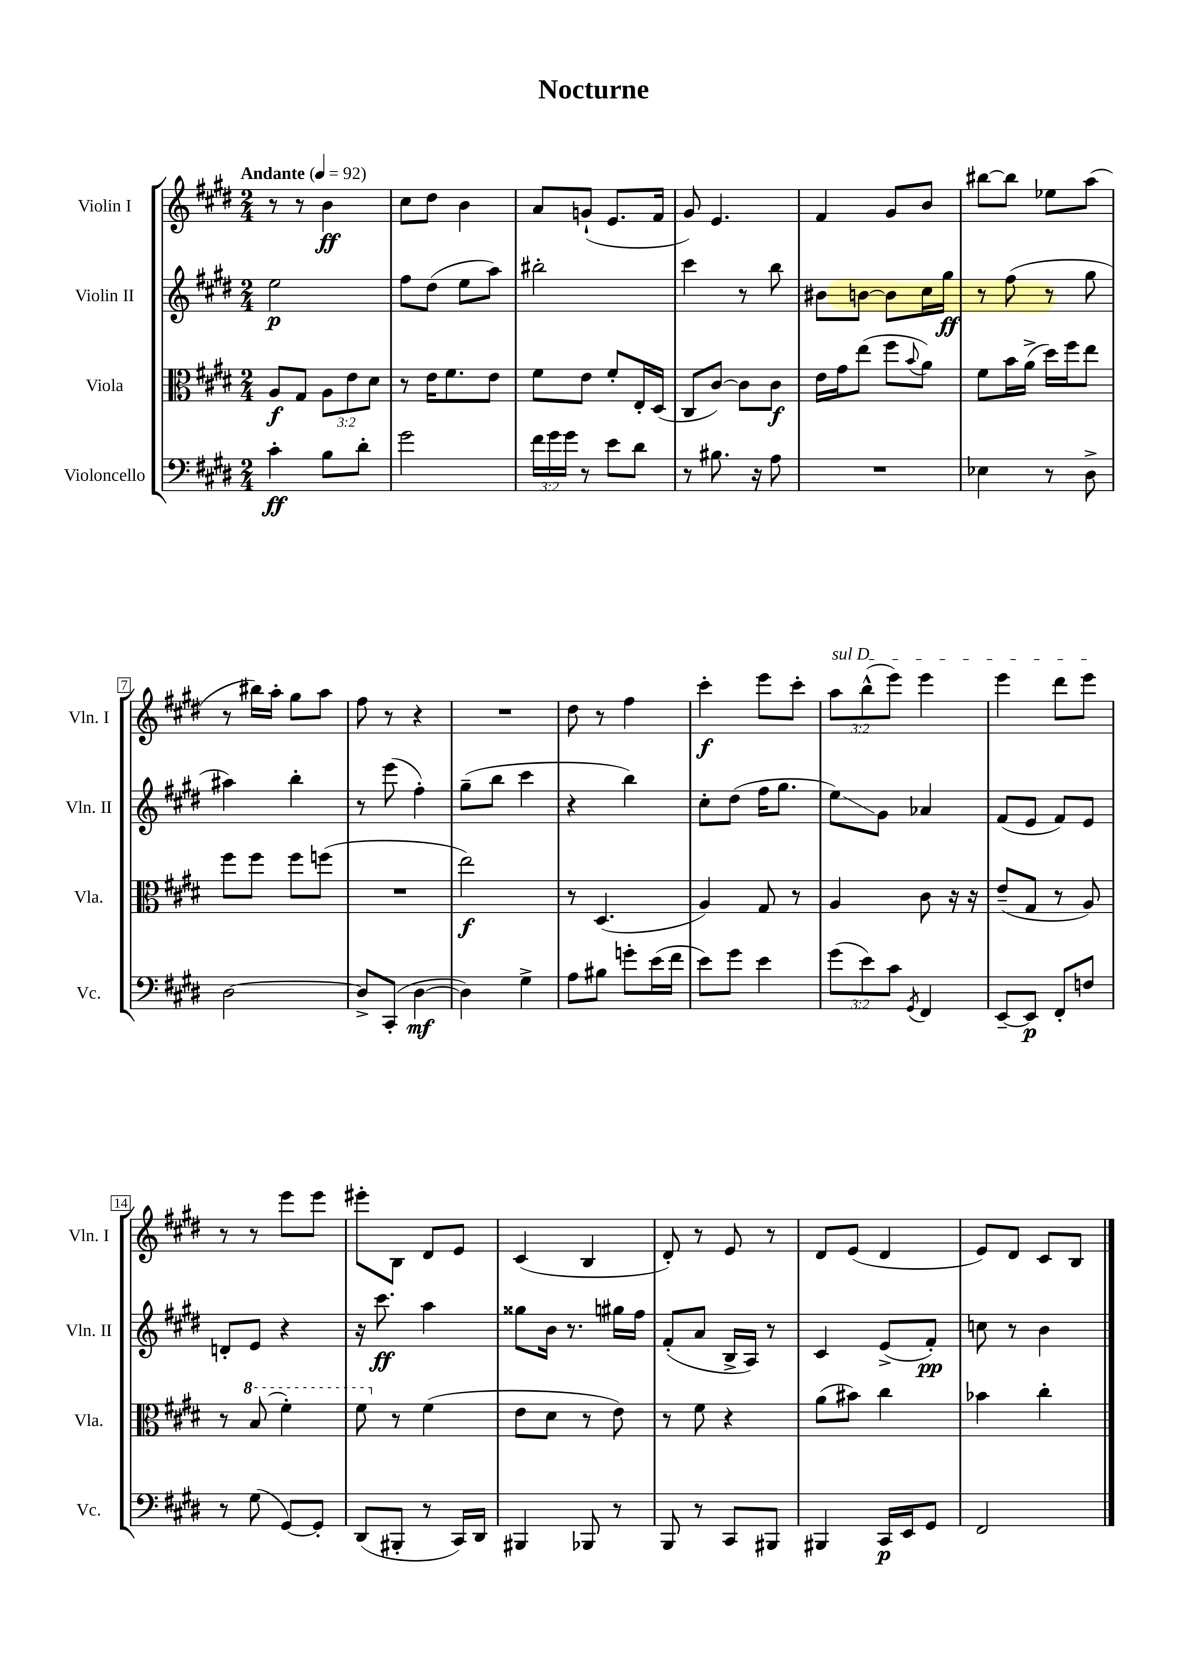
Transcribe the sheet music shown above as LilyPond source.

\header { title = "Nocturne" }
<<
\new StaffGroup <<
\new Staff = "s0" \with { instrumentName = "Violin I" shortInstrumentName = "Vln. I" } {
    \clef treble \key e \major \numericTimeSignature \time 2/4 \override Staff.TupletNumber.text = #tuplet-number::calc-fraction-text \tempo "Andante" 4 = 92
    r8 r8 b'4\ff |
    cis''8 dis''8 b'4 |
    a'8 g'8-!( e'8. fis'16 |
    gis'8) e'4. |
    fis'4 gis'8 b'8 |
    bis''8~ bis''8 ees''8 a''8( |
    r8 bis''16) a''16-. gis''8 a''8 |
    fis''8 r8 r4 |
    R2 |
    dis''8 r8 fis''4 |
    cis'''4-.\f e'''8 cis'''8-. |
    \tuplet 3/2 { \once \override TextSpanner.bound-details.left.text = \markup { \italic "sul D" } a''8\startTextSpan b''8-^( e'''8) } e'''4 |
    e'''4 dis'''8 e'''8\stopTextSpan |
    r8 r8 e'''8 e'''8 |
    eis'''8-. b8 dis'8 e'8 |
    cis'4( b4 |
    dis'8-.) r8 e'8 r8 |
    dis'8 e'8( dis'4 |
    e'8) dis'8 cis'8 b8 \bar "|." |
}
\new Staff = "s1" \with { instrumentName = "Violin II" shortInstrumentName = "Vln. II" } {
    \clef treble \key e \major \numericTimeSignature \time 2/4
    e''2\p |
    fis''8 dis''8( e''8 a''8) |
    bis''2-. |
    cis'''4 r8 b''8 |
    bis'8 b'8~ b'8 cis''16 gis''16\ff |
    r8 fis''8( r8 gis''8 |
    ais''4) b''4-. |
    r8 e'''8( fis''4-.) |
    gis''8--( b''8 cis'''4 |
    r4 b''4) |
    cis''8-. dis''8( fis''16 gis''8. |
    e''8\glissando) gis'8 aes'4 |
    fis'8( e'8 fis'8) e'8 |
    d'8-. e'8 r4 |
    r16 cis'''8.\ff a''4 |
    gisis''8 b'16 r8. gis''16 fis''16 |
    fis'8-.( a'8 b16-> a16) r8 |
    cis'4 e'8->( fis'8-.\pp) |
    c''8 r8 b'4 \bar "|." |
}
\new Staff = "s2" \with { instrumentName = "Viola" shortInstrumentName = "Vla." } {
    \clef alto \key e \major \numericTimeSignature \time 2/4 \override Staff.TupletNumber.text = #tuplet-number::calc-fraction-text
    a8\f gis8 \tuplet 3/2 { a8 e'8 dis'8 } |
    r8 e'16 fis'8. e'8 |
    fis'8 e'8 fis'8-. e16-. dis16( |
    cis8 cis'8~) cis'8 cis'8\f |
    e'16 gis'16 e''8( fis''8 \appoggiatura { b'8 } a'8) |
    fis'8 b'16 a'16->( dis''16) fis''16 e''8 |
    fis''8 fis''8 fis''8 f''8( |
    R2 |
    e''2\f) |
    r8 dis4.( |
    a4) gis8 r8 |
    a4 cis'8 r16 r16 |
    e'8--( gis8 r8 a8) |
    r8 \ottava #1 b'8( fis''4-.) |
    fis''8 \ottava #0 r8 fis'4( |
    e'8 dis'8 r8 e'8) |
    r8 fis'8 r4 |
    a'8( bis'8) cis''4 |
    bes'4 cis''4-. \bar "|." |
}
\new Staff = "s3" \with { instrumentName = "Violoncello" shortInstrumentName = "Vc." } {
    \clef bass \key e \major \numericTimeSignature \time 2/4 \override Staff.TupletNumber.text = #tuplet-number::calc-fraction-text
    cis'4-.\ff b8 dis'8-. |
    gis'2 |
    \tuplet 3/2 { fis'16 gis'16 gis'16 } r8 e'8 dis'8 |
    r8 bis8. r16 a8 |
    R2 |
    ees4 r8 dis8-> |
    dis2~ |
    dis8-> cis,8-.( dis4~\mf |
    dis4) gis4-> |
    a8 bis8 g'8-. e'16( fis'16 |
    e'8) gis'8 e'4 |
    \tuplet 3/2 { gis'8( e'8) cis'8 } \acciaccatura { gis,8 } fis,4 |
    e,8~-- e,8\p fis,8-. f8 |
    r8 gis8( gis,8~) gis,8-. |
    dis,8( bis,,8-. r8 cis,16) dis,16 |
    bis,,4 bes,,8 r8 |
    b,,8 r8 cis,8 bis,,8 |
    bis,,4 cis,16\p e,16 gis,8 |
    fis,2 \bar "|." |
}
>>
>>
\layout { \context { \Score \override BarNumber.stencil = #(make-stencil-boxer 0.1 0.3 ly:text-interface::print) } }
